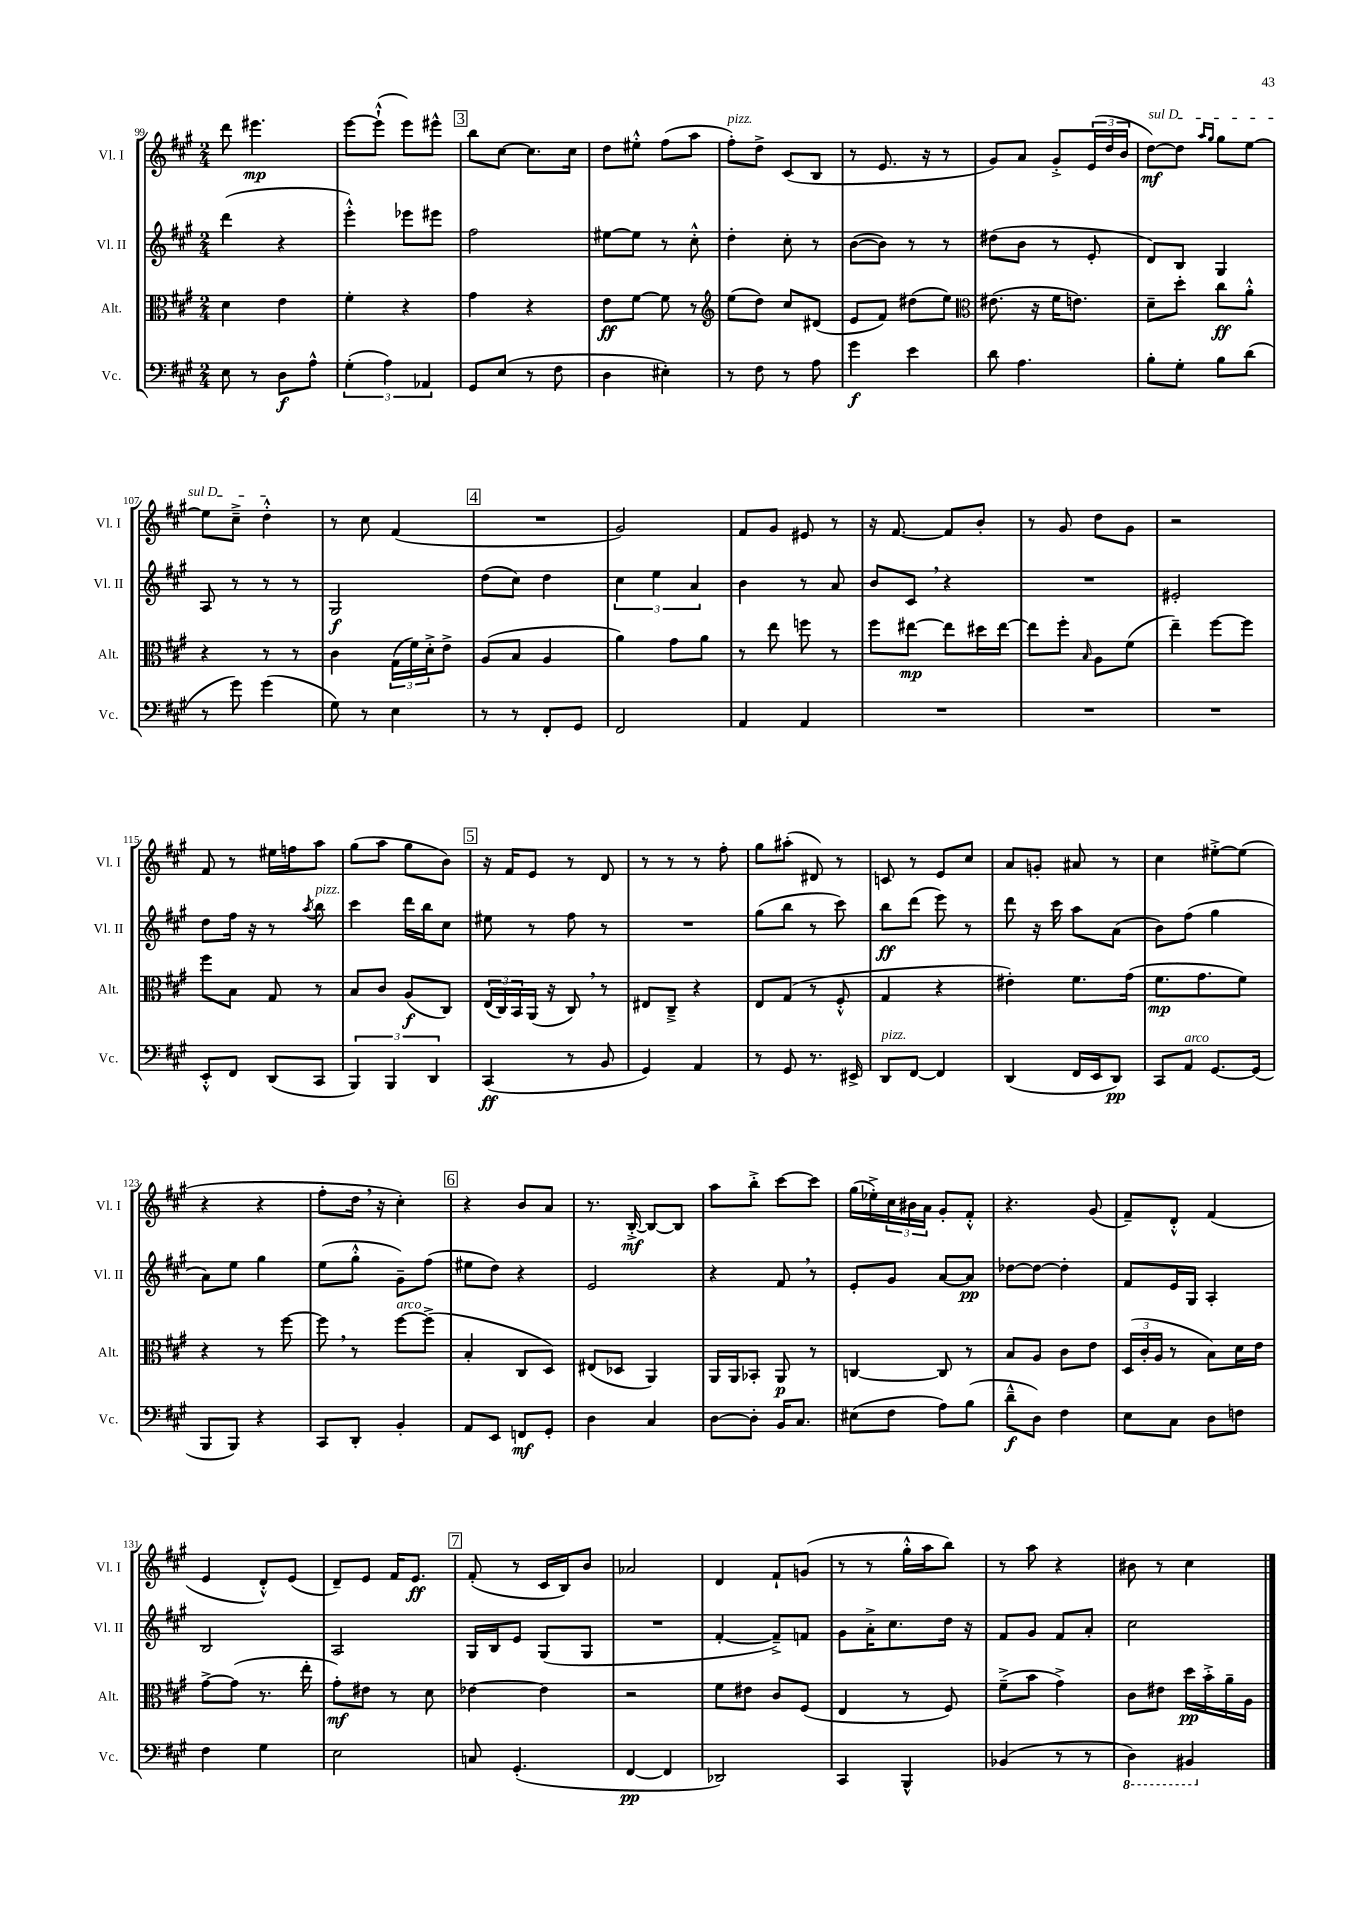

**kern	**kern	**kern	**kern
*staff4	*staff3	*staff2	*staff1
*clefF4	*clefC3	*clefG2	*clefG2
*k[f#c#g#]	*k[f#c#g#]	*k[f#c#g#]	*k[f#c#g#]
*M2/4	*M2/4	*M2/4	*M2/4
8E\	4d\	(4ddd\	8ddd\
8r	.	.	4.eee#\
8D\L	4e\	4r	.
8A^^\J	.	.	.
=	=	=	=
(6G#'\	4f#'\	4eee'^^\)	[8eee\L
.	.	.	(8eee`^^\]J
6A\)	.	.	.
.	4r	8eee-\L	8eee\L)
6AA-/	.	.	.
.	.	8eee#\J	8eee#^^\J
=	=	=	=
8GG#/L	4g#\	2ff#\	8bb\L
(8E/J	.	.	[8cc#\J
8r	4r	.	8.cc#\]L
8F#\	.	.	.
.	.	.	16cc#\Jk
=	=	=	=
4D\	8e\L	[8ee#\L	8dd\L
.	[8f#\J	8ee#\]J	8ee#'^^\J
4E#'\)	8f#\]	8r	(8ff#\L
.	8r	8cc#'^^\	8aa\J
=	=	=	=
*	*clefG2	*	*
8r	(8ee\L	4dd'\	8ff#'\L)
8F#\	8dd\J)	.	8dd^\J
8r	8cc#/L	8cc#'\	(8c#/L
8A\	(8d#/J	8r	8B/J
=	=	=	=
4g#\	8e/L	([8b\L	8r
.	8f#/J)	8b\]J)	8.e/
4e\	(8dd#\L	8r	.
.	.	.	16r
.	8ee\J)	8r	8r
=	=	=	=
*	*clefC3	*	*
8d\	(8.e#\	(8dd#\L	8g#/L)
4.A\	.	8b\J	8a/J
.	16r	.	.
.	16f#\LK	8r	8g#'^/L
.	8.e\J)	.	.
.	.	8e'/	(24e/L
.	.	.	24dd/
.	.	.	24b/JJ
=	=	=	=
8B'\L	8d~\L	8d/L)	[8dd\L)
8G#'\J	8dd'\J	8B/J	8dd\]J
.	.	.	16qqaa/LL
.	.	.	16qqgg#/JJ
8B\L	8cc#\L	4G#/	8gg#\L
(8d\J	8a'^^\J	.	[8ee\J
=	=	=	=
8r	4r	8A/	8ee\]L
8g#\)	.	8r	8cc#~^\J
(4g#\	8r	8r	4dd'^^\
.	8r	8r	.
=	=	=	=
8G#\)	4c#\	2G#/	8r
8r	.	.	8cc#\
4E\	(24G#\LL	.	(4f#/
.	24f#\)	.	.
.	24d'^\J	.	.
.	8e^\J	.	.
=	=	=	=
8r	(8A/L	(8dd\L	2r
8r	8B/J	8cc#\J)	.
8FF#'/L	4A/	4dd\	.
8GG#/J	.	.	.
=	=	=	=
2FF#/	4a\)	6cc#\	2g#/)
.	.	6ee\	.
.	8g#\L	.	.
.	.	6a/	.
.	8a\J	.	.
=	=	=	=
4AA/	8r	4b\	8f#/L
.	8ee\	.	8g#/J
4AA/	8ff\	8r	8e#/
.	8r	8a/	8r
=	=	=	=
2r	8ff#\L	8b/L	16r
.	.	.	[8.f#/
.	[8ee#\J	8c#/J	.
.	8ee#\]L	4r	8f#/]L
.	16dd#\L	.	8b'/J
.	[16ee#\JJ	.	.
=	=	=	=
2r	8ee#\]L	2r	8r
.	8ff#'\J	.	8g#/
.	16qqB/	.	.
.	8A\L	.	8dd\L
.	(8f#\J	.	8g#\J
=	=	=	=
2r	4ee~\)	2e#'/	2r
.	[8ff#\L	.	.
.	8ff#\]J	.	.
=	=	=	=
8EE'^^/L	8ff#\L	8dd\L	8f#/
8FF#/J	8B\J	16ff#\Jk	8r
.	.	16r	.
(8DD/L	8G#/	8r	16ee#\LL
.	.	.	16ff\J
.	.	8qaa/	.
8CC#/J	8r	8bb\	8aa\J
=	=	=	=
6BBB/)	8B/L	4ccc#\	(8gg#\L
.	8c#/J	.	8aa\J
6BBB/	.	.	.
.	(8A/L	16ddd\LL	8gg#\L
.	.	16bb\J	.
6DD/	.	.	.
.	8C#/J)	8cc#\J	8b\J)
=	=	=	=
(4CC#/	(24E/LL	8ee#\	16r
.	24C#/)	.	.
.	.	.	16f#/LK
.	24BB/	.	.
.	(16AA/JJ	8r	8e/J
.	16r	.	.
8r	8C#/)	8ff#\	8r
8BB/	8r	8r	8d/
=	=	=	=
4GG#/)	8E#/L	2r	8r
.	8C#~^/J	.	8r
4AA/	4r	.	8r
.	.	.	8ff#'\
=	=	=	=
8r	8E/L	(8gg#\L	8gg#\L
8GG#/	(8G#/J	8bb\J	(8aa#'\J
8.r	8r	8r	8d#/)
.	8F#'^^/	8ccc#\)	8r
16EE#^/	.	.	.
=	=	=	=
8DD/L	4G#/	8bb\L	8c/
[8FF#/J	.	(8ddd\J	8r
4FF#/]	4r	8eee\)	8e/L
.	.	8r	8cc#/J
=	=	=	=
(4DD/	4e#'\)	8ddd\	8a/L
.	.	16r	8g'/J
.	.	16ccc#\	.
16FF#/LL	8.f#\L	8aa\L	8a#/
16EE/J	.	.	.
8DD/J)	.	(8a\J	8r
.	(16g#\Jk	.	.
=	=	=	=
8CC#/L	8.f#\L	8b\L)	4cc#\
8AA/J	.	(8ff#\J	.
.	8.g#\	.	.
[8.GG#/L	.	4gg#\	[8ee#'^\L
.	8f#\J)	.	(8ee#\]J
(16GG#/]Jk	.	.	.
=	=	=	=
8BBB/L	4r	8a\L)	4r
8BBB/J)	.	8ee\J	.
4r	8r	4gg#\	4r
.	[8ff#\	.	.
=	=	=	=
8CC#/L	8ff#\]	(8ee\L	8ff#'\L
8DD'/J	8r	8gg#'^^\J	16dd\Jk
.	.	.	16r
4BB'/	[8ff#\L	8g#~\L)	4cc#'\)
.	(8ff#^\]J	(8ff#\J	.
=	=	=	=
8AA/L	4B'/	8ee#\L	4r
8EE/J	.	8dd\J)	.
8FF/L	8C#/L	4r	8b/L
8GG#'/J	8D/J)	.	8a/J
=	=	=	=
4D\	(8E#/L	2e/	8.r
.	8D-/J	.	.
.	.	.	[16B'^/
4C#/	4AA/)	.	8B/_L
.	.	.	8B/]J
=	=	=	=
[8D\L	16AA/LL	4r	8aa\L
.	16AA/J	.	.
8D'\]J	8BB-'/J	.	8bb'^\J
16BB/LK	8AA/	8f#/	[8ccc#\L
8.C#/J	.	.	.
.	8r	8r	8ccc#\]J
=	=	=	=
(8E#\L	[4C/	8e'/L	(16gg#\LL
.	.	.	16ee-'^\)
8F#\J	.	8g#/J	24cc#\
.	.	.	24b#\
.	.	.	24a\JJ
8A\L)	8C/]	[8a/L	8g#'/L
(8B\J	8r	8a/]J	8f#'^^/J
=	=	=	=
8d~^^\L	8B/L	[8dd-\L	4.r
8D\J)	8A/J	8dd-\_J	.
4F#\	8c#\L	4dd-'\]	.
.	8e\J	.	(8g#/
=	=	=	=
8E\L	(24D/LL	8f#/L	8f#~/L)
.	24c#'/	.	.
.	24A/JJ	.	.
8C#\J	8r	16e/L	8d'^^/J
.	.	16G#/JJ	.
8D\L	8B\L)	4A'/	(4f#/
8F\J	16d\L	.	.
.	16e\JJ	.	.
=	=	=	=
4F#\	[8g#^\L	2B/	4e/
.	(8g#\]J	.	.
4G#\	8.r	.	8d'^^/L)
.	.	.	(8e/J
.	16ee'\	.	.
=	=	=	=
2E\	8g#'\L)	2A/	8d~/L)
.	8e#\J	.	8e/J
.	8r	.	16f#/LK
.	.	.	8.e/J
.	8d\	.	.
=	=	=	=
8C/	[4e-\	16G#/LL	(8f#'/
.	.	16B/J	.
(4.GG#'/	.	8e/J	8r
.	4e-\]	(8G#/L	16c#/LL
.	.	.	16B/J)
.	.	8G#/J	8b/J
=	=	=	=
[4FF#/	2r	2r	2a-/
4FF#/]	.	.	.
=	=	=	=
2DD-/)	8f#\L	[4f#'/	4d/
.	8e#\J	.	.
.	8c#/L	8f#~^/]L)	8f#`/L
.	(8F#/J	8f/J	(8g/J
=	=	=	=
4CC#/	4E/	8g#\L	8r
.	.	16a'^\K	8r
.	.	8.cc#\	.
4BBB^^/	8r	.	16gg#'^^\LL
.	.	.	16aa\J
.	8F#/)	16dd\Jk	8bb\J)
.	.	16r	.
=	=	=	=
(4BB-/	(8f#~^\L	8f#/L	8r
.	8b\J	8g#/J	8aa\
8r	4g#^\)	8f#/L	4r
8r	.	8a'/J	.
=	=	=	=
4DD\)	8c#\L	2cc#\	8b#\
.	8e#\J	.	8r
4BBB#/	16dd\LL	.	4cc#\
.	16b'^\	.	.
.	16a~\	.	.
.	16A\JJ	.	.
==	==	==	==
*-	*-	*-	*-
